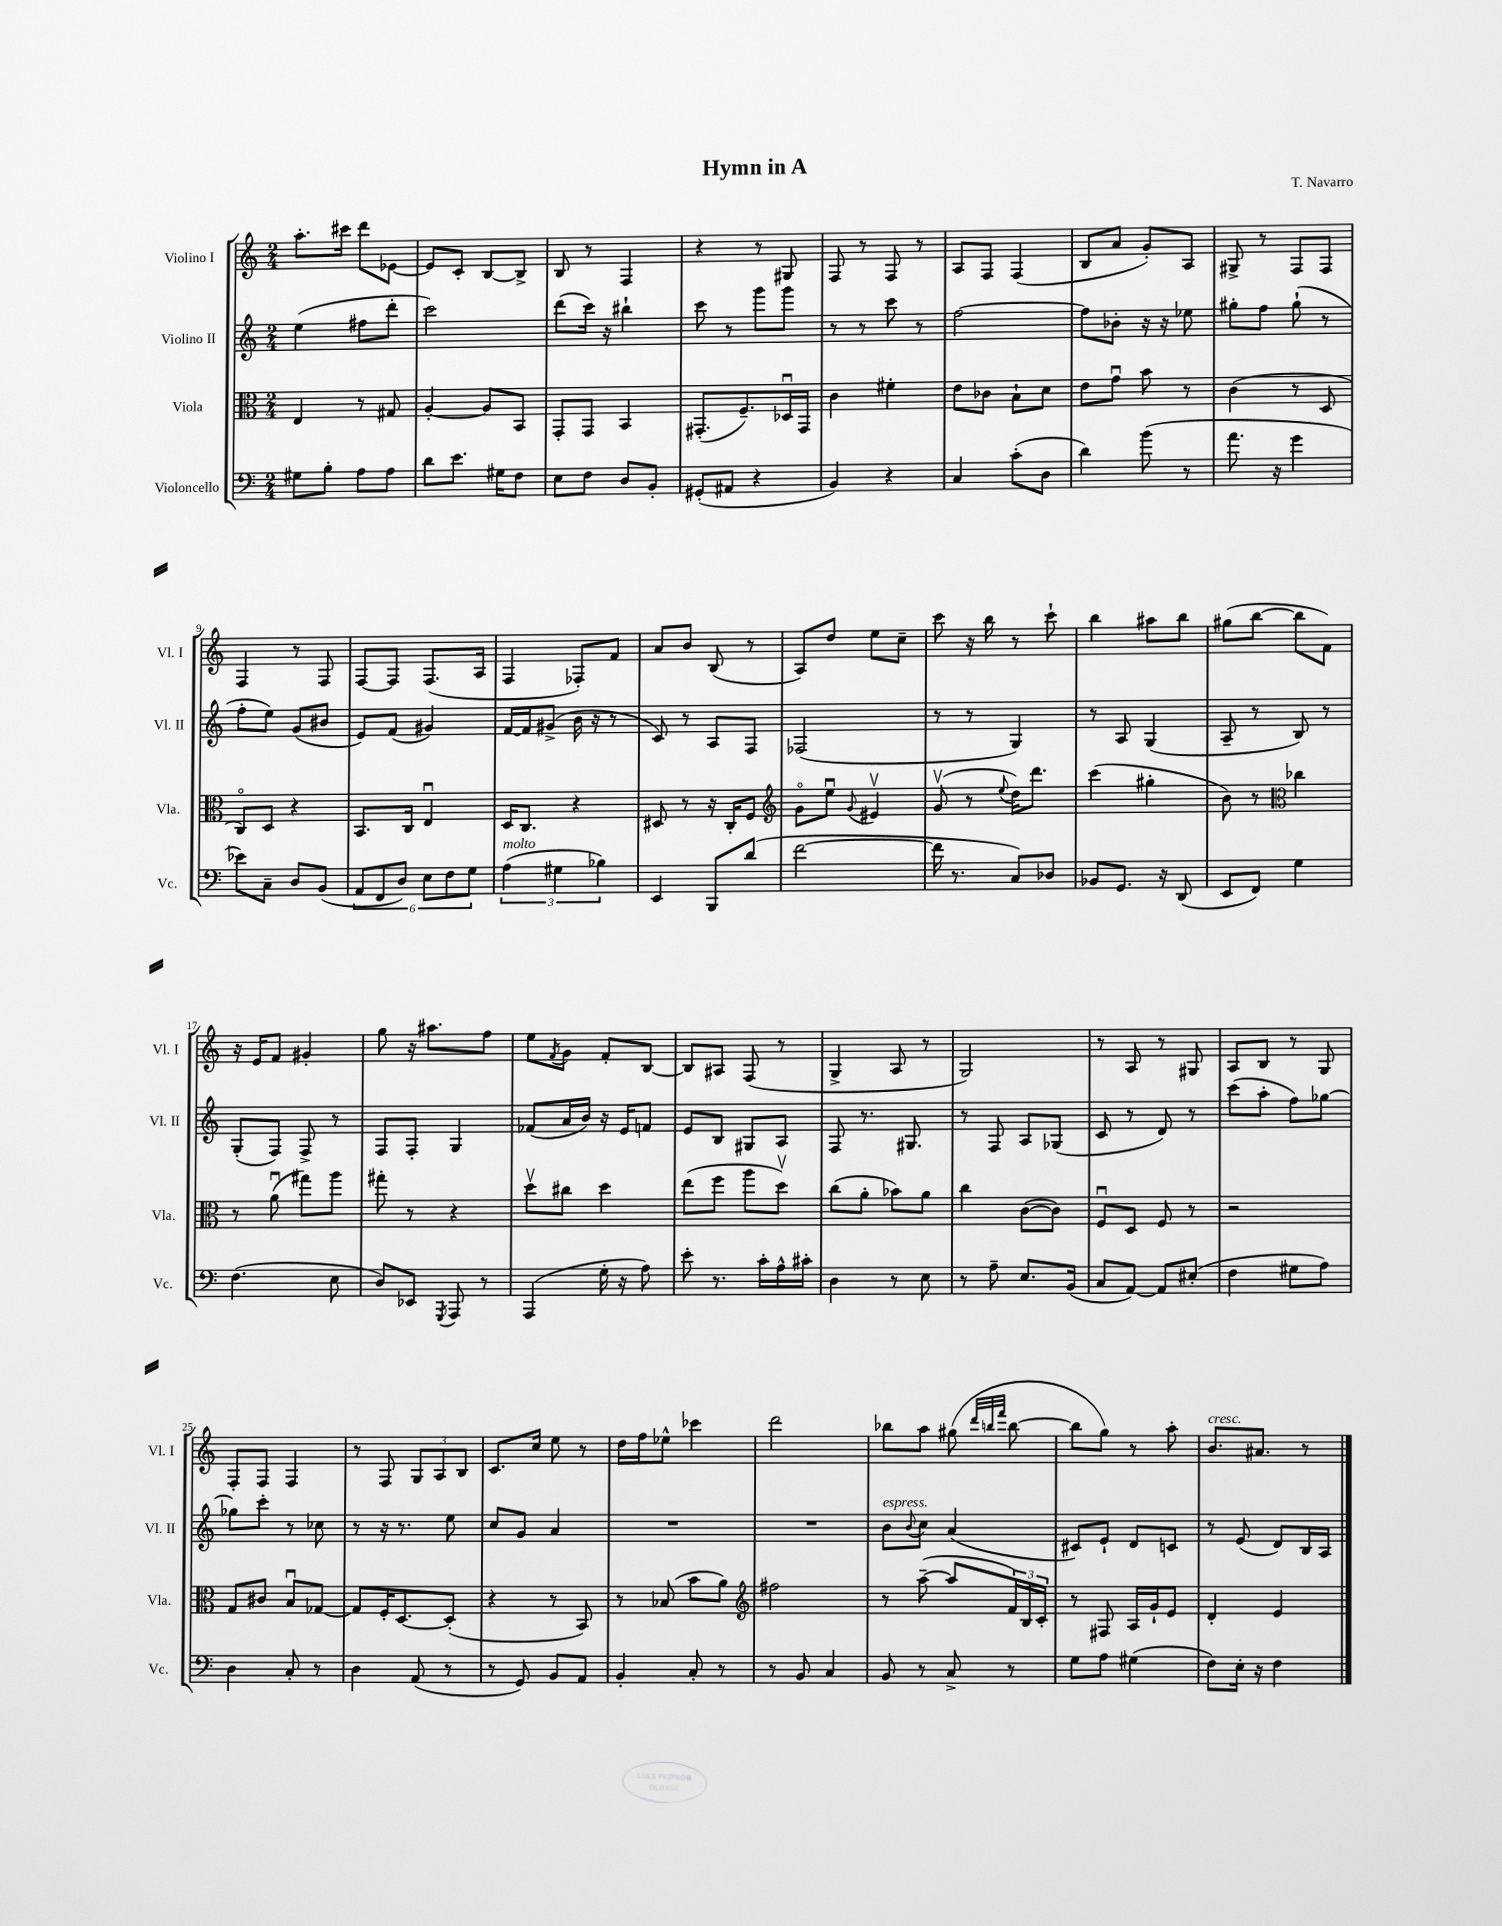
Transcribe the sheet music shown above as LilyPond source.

\header { title = "Hymn in A" composer = "T. Navarro" }
<<
\new StaffGroup <<
\new Staff = "s0" \with { instrumentName = "Violino I" shortInstrumentName = "Vl. I" } {
    \clef treble \key c \major \numericTimeSignature \time 2/4
    a''8.-. cis'''16 d'''8 ees'8~ |
    ees'8 c'8-. b8~ b8-> |
    b8 r8 f4 |
    r4 r8 gis8 |
    f8 r8 f8 r8 |
    a8 f8 f4( |
    b8 a'8 g'8-.) a8 |
    gis8-> r8 f8 f8 |
    f4 r8 f8 |
    f8~ f8 f8.( a16 |
    f4 fes8-.) f'8 |
    a'8 b'8 b8( r8 |
    a8) d''8 e''8 c''8-- |
    c'''8 r16 b''16 r8 c'''8-! |
    b''4 ais''8 b''8 |
    gis''8( b''8~ b''8 f'8) |
    r16 e'16 f'8 gis'4-. |
    g''8 r16 ais''8. f''8 |
    e''8 \acciaccatura { f'8 } g'8 f'8-. b8~ |
    b8 ais8 f8( r8 |
    g4-> a8 r8 |
    g2) |
    r8 a8 r8 gis8 |
    a8 b8 r8 g8 |
    f8-. f8 f4 |
    r8 f8 \tuplet 3/2 { g8 a8 b8 } |
    c'8. c''16 e''8 r8 |
    d''16 f''16 ees''8-^ ces'''4 |
    d'''2 |
    bes''8 a''8 gis''8( \grace { d'''32 b''32 f'''32 } b''8~ |
    b''8 g''8) r8 a''8-. |
    b'8.^\markup { \italic "cresc." } ais'8. r8 \bar "|." |
}
\new Staff = "s1" \with { instrumentName = "Violino II" shortInstrumentName = "Vl. II" } {
    \clef treble \key c \major \numericTimeSignature \time 2/4
    e''4( fis''8 d'''8-. |
    c'''2) |
    d'''8( c'''16) r16 bis''4-! |
    c'''8 r8 g'''8 g'''8 |
    r8 r8 c'''8 r8 |
    f''2~ |
    f''8 bes'8-. r16 r16 ees''8 |
    gis''8-. f''8 gis''8-!( r8 |
    f''8-. e''8) g'8( bis'8 |
    e'8) f'8( gis'4) |
    f'16~ f'16 gis'8->( b'16 r16 r8 |
    c'8) r8 a8 f8 |
    fes2( |
    r8 r8 g4) |
    r8 a8 g4( |
    a8-- r8 b8) r8 |
    g8-.( f8) f8-> r8 |
    f8 f8-. g4 |
    fes'8( a'16 b'16) r16 e'16 f'8 |
    e'8 b8 gis8 a8 |
    f8 r8. gis8. |
    r8 f8 a8 ges8( |
    c'8 r8 d'8) r8 |
    c'''8( a''8-. f''8) ges''8~ |
    ges''8 c'''8-. r8 ces''8 |
    r8 r16 r8. e''8 |
    c''8 g'8 a'4 |
    R2 |
    R2 |
    b'8^\markup { \italic "espress." } \appoggiatura { b'8 } c''8 a'4( |
    cis'8) e'8-! d'8 c'8 |
    r8 e'8( d'8) b16 a16 \bar "|." |
}
\new Staff = "s2" \with { instrumentName = "Viola" shortInstrumentName = "Vla." } {
    \clef alto \key c \major \numericTimeSignature \time 2/4
    e4 r8 gis8 |
    a4~-. a8 b,8 |
    g,8-. g,8 b,4 |
    gis,8.-.( f8.--) des16\downbow gis,16 |
    c'4 fis'4-. |
    e'8 ces'8 b8-! d'8 |
    e'8 g'8\downbow b'8 r8 |
    c'4( r8 d8 |
    c8\flageolet) d8 r4 |
    b,8. c16 e4\downbow |
    d16 c8. r4 |
    dis8 r8 r16 c16-. f8 |
    \clef treble g'8\flageolet e''8\downbow \appoggiatura { g'8 } eis'4\upbow |
    g'8\upbow( r8 \appoggiatura { e''8 } d''16) d'''8. |
    c'''4( gis''4-. |
    b'8) r8 \clef alto ces''4 |
    r8 a'8\downbow( gis''8) a''8 |
    gis''8-. r8 r4 |
    d''8\upbow cis''8 d''4 |
    e''8( f''8 a''8 d''8\upbow) |
    c''8( a'8-. bes'8) a'8 |
    c''4 c'8~( c'8) |
    f8\downbow d8 f8 r8 |
    r2 |
    g8 cis'8 b8\downbow ges8~ |
    ges8 f16-. d8.~ d8-.( |
    r4 r8 b,8) |
    r8 bes8( b'8 a'8) |
    \clef treble fis''2 |
    r8 a''8~--( a''8 \tuplet 3/2 { f'16) b16 c'16-. } |
    r8 fis8 a16 g'16-! e'8 |
    d'4-. e'4 \bar "|." |
}
\new Staff = "s3" \with { instrumentName = "Violoncello" shortInstrumentName = "Vc." } {
    \clef bass \key c \major \numericTimeSignature \time 2/4
    gis8 b8-. a8 a8 |
    d'8 e'8. gis16 f8 |
    e8 f8 d8 b,8-. |
    gis,8-.( ais,8 r4 |
    b,4) r4 |
    c4 c'8-.( d8 |
    d'4) b'8( r8 |
    a'8. r16 g'4 |
    ees'8) c8-- d8 b,8( |
    \tuplet 6/4 { a,8 f,8 d8) e8 f8 g8 } |
    \tuplet 3/2 { a4^\markup { \italic "molto" }( gis4 bes4) } |
    e,4 b,,8 d'8( |
    f'2~ |
    f'16 r8. c8) des8 |
    bes,8 g,8. r16 d,8( |
    e,8 f,8) g4 |
    f4.( e8 |
    d8) ees,8 \acciaccatura { g,,8 } a,,8 r8 |
    a,,4( g16-. r16 a8) |
    e'8-. r8. c'16-. a16-^ cis'16-. |
    d4 r8 e8 |
    r8 a8-- e8. b,16( |
    c8 a,8~) a,8 eis8-.( |
    f4 gis8 a8) |
    d4 c8-. r8 |
    d4 a,8( r8 |
    r8 g,8) b,8 a,8 |
    b,4-. c8-. r8 |
    r8 b,8 c4 |
    b,8 r8 c8-> r8 |
    g8 a8 gis4( |
    f8) e16-. r16 f4 \bar "|." |
}
>>
>>
